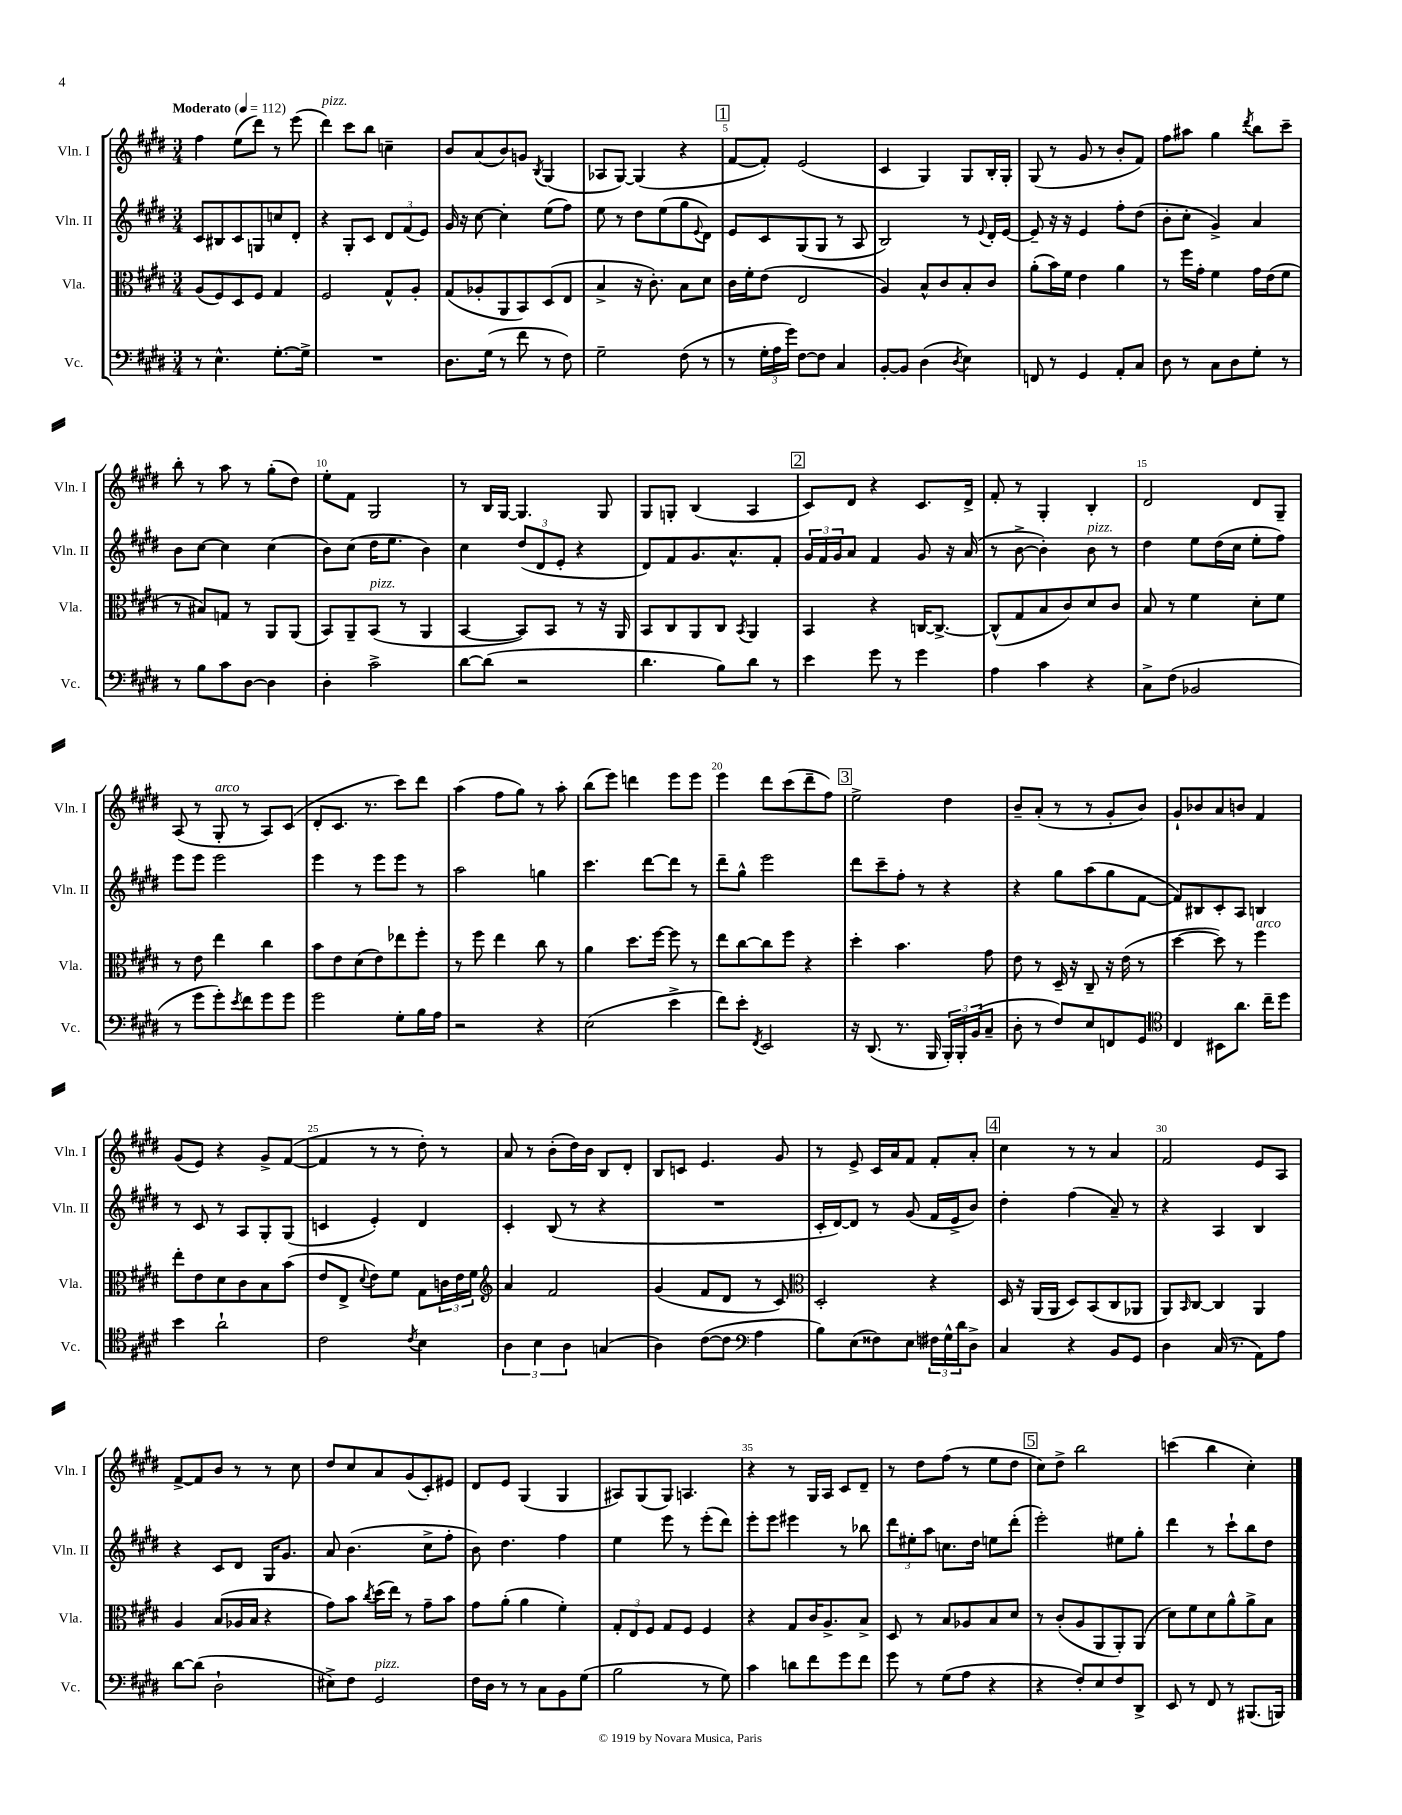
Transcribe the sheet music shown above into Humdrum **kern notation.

**kern	**kern	**kern	**kern
*staff4	*staff3	*staff2	*staff1
*clefF4	*clefC3	*clefG2	*clefG2
*k[f#c#g#d#]	*k[f#c#g#d#]	*k[f#c#g#d#]	*k[f#c#g#d#]
*M3/4	*M3/4	*M3/4	*M3/4
*MM112	*MM112	*MM112	*MM112
8r	(8A/L	8c#/L	4ff#\
4.E^^\	8F#/)	8B#/	.
.	8D#/	8c#/	(8ee\L
.	8F#/J	8G/	8ddd#\J)
[8.G#'\L	4G#/	8cc/	8r
.	.	8d#'/J	(8eee\
16G#^\]Jk	.	.	.
=	=	=	=
2.r	2F#/	4r	4ddd#\)
.	.	8G#'/L	8ccc#\L
.	.	8c#/J	8bb\J
.	8G#^^/L	12d#/L	4cc~\
.	.	(12f#/	.
.	8A'/J	.	.
.	.	12e/J)	.
=	=	=	=
8.D#\L	(8G#/L	16g#/	8b/L
.	.	16r	.
.	8A-'/	[8cc#\	(8a/
(16G#\Jk	.	.	.
8r	8AA/	4cc#'\]	8b/)
8f#\	8BB/)	.	8g/J
.	.	.	8qB/
8r	(8D#/	(8ee\L	(4G#/
8F#\)	8E/J	8ff#\J)	.
=	=	=	=
2G#~\	4B^/	8ee\	8A-/L
.	.	8r	[8G#/J)
.	16r	8dd#\L	(4G#/]
.	8.c#'\)	.	.
.	.	(8ee\	.
(8F#\	8B\L	8gg#\	4r
.	.	8qqe/	.
8r	8d#\J	8d#\J)	.
=	=	=	=
8r	16c#\LL	8e/L	[8f#/L
.	16f#'\J	.	.
24G#'\LL	(8e\J	8c#/	8f#'/]J)
24A\	.	.	.
24g#\JJ)	.	.	.
[8F#\L	2E/	(8G#/	(2e/
8F#\]J	.	8G#/J	.
4C#/	.	8r	.
.	.	8A/	.
=	=	=	=
[8BB'/L	4A/)	2B/)	4c#/
8BB/]J	.	.	.
(4D#\	8B^^/L	.	4G#/)
.	8c#/	.	.
8qD#/	.	.	.
4E\)	8B'/	8r	8G#/L
.	.	8qqe/	.
.	8c#/J	16d#'/LL	16B'/L
.	.	[16e/JJ	16G#'/JJ
=	=	=	=
8FF/	(8a'\L	8e~/]	(8G#/
8r	16b\L)	16r	8r
.	16f#\JJ	16r	.
4GG#/	4e\	4e/	8g#/
.	.	.	8r
8AA'/L	4a\	8ff#'\L	8b'/L
8C#/J	.	(8dd#\J	8f#/J)
=	=	=	=
8D#\	8r	8b'\L	8ff#\L
8r	16ff#\LL	8cc#'\J	8aa#\J
.	16g#'\JJ	.	.
8C#\L	4f#\	4g#^/)	4gg#\
8D#\	.	.	.
.	.	.	8qddd#/
8G#'\J	16g#\LL	4a/	8bb\L
.	(16e\J	.	.
8r	8f#\J	.	8ccc#~\J
=	=	=	=
8r	8r	8b\L	8bb'\
8B\L	8B#/L)	[8cc#\J	8r
8c#\	8G/J	4cc#\]	8aa\
[8D#\J	8r	.	8r
4D#\]	8AA/L	(4cc#\	(8gg#'\L
.	(8AA/J	.	8dd#\J)
=	=	=	=
4D#'\	8BB/L)	8b\L)	8ee'\L
.	8AA~/	(8cc#\J	8f#\J
2c#^\	(8BB/J	16dd#\LK	2G#/
.	.	8.ee\J	.
.	8r	.	.
.	4AA/	4b\)	.
=	=	=	=
[8d#\L	[4BB/	4cc#\	8r
(8d#\]J	.	.	16B/LL
.	.	.	[16G#/JJ
2r	8BB/]L)	(12dd#/L	4.G#/]
.	.	12d#/	.
.	8BB/J	.	.
.	.	12e'/J	.
.	8r	4r	.
.	16r	.	8G#/
.	16AA/	.	.
=	=	=	=
4.d#\	8BB/L	8d#/L)	8G#/L
.	8C#/	8f#/	8G'/J
.	8AA/	8.g#/	(4B/
8B\L)	8C#/J	.	.
.	.	8.a^^/	.
.	8qBB/	.	.
8d#\J	4AA/	.	4A/
8r	.	8f#'/J	.
=	=	=	=
4e\	4BB/	24g#/LL	8c#/L)
.	.	24f#/	.
.	.	24g#/J	.
.	.	8a/J	8d#/J
8g#\	4r	4f#/	4r
8r	.	.	.
4g#\	[16C/LK	8g#/	8.c#/L
.	8.C^/_J	.	.
.	.	16r	.
.	.	(16a/	16d#^/Jk
=	=	=	=
4A\	(8C^^/]L	8r	8f#'/
.	8G#/	[8b^\	8r
4c#\	8B/	4b'\])	4G#'/
.	8c#/)	.	.
4r	8d#/	8b\	4B'/
.	8c#/J	8r	.
=	=	=	=
8C#^\L	8B/	4dd#\	2d#/
(8F#\J	8r	.	.
2BB-/	4f#\	8ee\L	.
.	.	(16dd#\L	.
.	.	16cc#\JJ	.
.	8d#'\L	8ee'\L	8d#/L
.	8f#\J	8ff#\J)	8G#~/J
=	=	=	=
8r	8r	8eee\L	(8A/
8g#\L	8e\	8eee\J	8r
8g#'\)	4ee\	2eee\	8G#'/
8qe/	.	.	.
8f#\	.	.	8r
8g#\	4cc#\	.	8A/L)
8g#\J	.	.	(8c#/J
=	=	=	=
2g#\	8b\L	4eee\	8d#'/L
.	8e\	.	8.c#/J
.	(8d#\	8r	.
.	.	.	8.r
.	8e\)	8eee\L	.
8G#'\L	8ee-\	8eee\J	8ccc#\L)
16B\L	8ff#'\J	8r	8ddd#\J
16A\JJ	.	.	.
=	=	=	=
2r	8r	2aa\	(4aa\
.	8ff#\	.	.
.	4ee\	.	8ff#\L
.	.	.	8gg#\J)
4r	8cc#\	4gg\	8r
.	8r	.	8aa'\
=	=	=	=
(2E\	4a\	4.ccc#\	(8bb\L
.	.	.	8eee\J)
.	8.dd#\L	.	4ddd\
.	.	[8ddd#\L	.
.	[16ff#\Jk	.	.
4e^\	8ff#\]	8ddd#\]J	8eee\L
.	8r	8r	8eee\J
=	=	=	=
8f#\L)	8ee\L	8ddd#~\L	4eee\
8e'\J	[8cc#\	8gg#^^\J	.
8qFF#/	.	.	.
2EE/	8cc#\]	2eee\	8ddd#\L
.	8ff#\J	.	(8ccc#\
.	4r	.	8ddd#~\
.	.	.	8ff#\J)
=	=	=	=
16r	4dd#'\	8ddd#\L	2ee^\
(8.DD#/	.	.	.
.	.	8ccc#~\	.
8.r	4.b\	8ff#'\J	.
.	.	8r	.
16BBB/	.	.	.
24BBB'/LL)	.	4r	4dd#\
24BBB'/	.	.	.
(24BB/J	.	.	.
8C#~/J	8g#\	.	.
=	=	=	=
8D#'\	8e\	4r	8b~/L
8r	8r	.	(8a'/J
8F#/L)	16D#~/	8gg#\L	8r
.	16r	.	.
8E/	8C#~/	(8aa\	8r
8FF/	16r	8gg#\	8g#'/L
.	(16e\	.	.
8GG#/J	8r	[8f#\J	8b/J)
=	=	=	=
*clefC4	*	*	*
4C#/	[4dd#\	8f#/]L)	8g#`/L
.	.	8B#/	8b-/
8BB#\L	8dd#\])	8c#'/	8a/
8.a\J	8r	8A/J	8b/J
.	4ff#\	4B/	4f#/
16cc#~\LK	.	.	.
8dd#\J	.	.	.
=	=	=	=
4b\	8ee'\L	8r	(8g#/L
.	8e\	8c#/	8e/J)
2a`\	8d#\	8r	4r
.	8c#\	8A/L	.
.	8B\	8G#'/	8g#^/L
.	(8b\J	(8G#/J	([8f#/J
=	=	=	=
2c#\	8e/L	4c/	4f#/]
.	8E^/J	.	.
.	8qqd#/	.	.
.	8e\L)	4e'/)	8r
.	8f#\J	.	8r
8qc#/	.	.	.
4B\	8G#\L	4d#/	8dd#'\)
.	24c\L	.	8r
.	24e\	.	.
.	24f#\JJ	.	.
=	=	=	=
*	*clefG2	*	*
6A\	4a/	4c#'/	8a/
.	.	.	8r
6B\	.	.	.
.	2f#/	(8B/	(8b'\L
6A\	.	.	.
.	.	8r	16dd#\L)
.	.	.	16b\JJ
(4G/	.	4r	8B/L
.	.	.	8d#'/J
=	=	=	=
4A\)	(4g#/	2.r	8B/L
.	.	.	8c/J
([8c#\L	8f#/L	.	4.e/
8c#\]J	8d#/J	.	.
*clefF4	*	*	*
4A\	8r	.	.
.	8c#/)	.	8g#/
=	=	=	=
*	*clefC3	*	*
8B\L)	2D#'/	16c#'/LL	8r
.	.	[16d#/J)	.
(8E\	.	8d#/]J	8e^/
8F##\)	.	8r	16c#/LL
.	.	.	16a/J
8E\J	.	(8g#/	8f#/J
24F#\LL	4r	16f#/LL	8f#'/L
24G#^^\	.	.	.
.	.	16e^/J	.
24d#\J	.	.	.
8D#^\J	.	8b/J)	8a'/J
=	=	=	=
4C#/	16D#/	4dd#'\	4cc#\
.	16r	.	.
.	(16AA/LL	.	.
.	16AA/JJ	.	.
4r	8D#/L)	(4ff#\	8r
.	(8BB/	.	8r
8BB/L	8C#/	8a~/)	4a/
8GG#/J	8AA-/J	8r	.
=	=	=	=
4D#\	8AA/L)	4r	2f#/
.	16qqBB/	.	.
.	[8C#/J	.	.
(16C#/	4C#/]	4A/	.
8.r	.	.	.
8AA\L)	4AA/	4B/	8e/L
8A\J	.	.	8A/J
=	=	=	=
[8d#\L	4A/	4r	[8f#^/L
(8d#\]J	.	.	8f#/]
2D#`\	(8B/L	8c#/L	8b/J
.	16A-/L	8d#/J	8r
.	16B/JJ	.	.
.	4r	16G#/LK	8r
.	.	8.g#/J	.
.	.	.	8cc#\
=	=	=	=
8E#^\L)	8g#\L)	8a/	8dd#/L
8F#\J	8b\J	(4.b\	8cc#/
.	8qcc#/	.	.
2GG#/	(16dd#\LL	.	8a/
.	16ee\JJ)	.	.
.	8r	.	(8g#/
.	8g#~\L	8cc#^\L	8c#'/)
.	8b\J	8ff#'\J	8e#/J
=	=	=	=
16F#\LL	8g#\L	8b\)	8d#/L
16D#\JJ	.	.	.
8r	(8a'\J	4.dd#\	8e/J
8r	4a\	.	(4G#/
8C#\L	.	.	.
8BB\	4f#'\)	4ff#\	4G#/
(8G#\J	.	.	.
=	=	=	=
2B\	12G#'/L	4ee\	8A#/L)
.	12E/	.	.
.	.	.	(8G#/
.	12F#/J	.	.
.	8G#/L	8eee\	8G#/J)
.	8F#/J	8r	4.A/
8r	4F#/	(8eee'\L	.
8G#\)	.	8ddd#\J)	.
=	=	=	=
4c#\	4r	8eee'\L	4r
.	.	8eee\J	.
8d\L	8G#/L	4eee#\	8r
8f#\	16c#/K	.	16G#/LL
.	8.A^/	.	16A/JJ
8g#\	.	8r	8c#/L
8f#\J	8B^/J	8bb-\	8d#~/J
=	=	=	=
8g#\	8D#/	12ddd#\L	8r
.	.	12ee#'\	.
8r	8r	.	8dd#\L
.	.	12aa\J	.
(8G#\L	8B/L	8.cc\L	(8ff#\J
8A\J	8A-/	.	8r
.	.	16dd#\Jk	.
4r	8B/	8ee\L	8ee\L
.	8d#/J	(8ddd#'\J	8dd#\J
=	=	=	=
4r	8r	2eee'\)	8cc#\L)
.	(8c#'/L	.	8dd#^\J
8F#'/L)	8A/	.	2bb\
8E/	8AA/	.	.
8F#/	8AA'/)	8ee#\L	.
8DD#^/J	(8AA/J	8gg#'\J	.
=	=	=	=
8EE/	8d#\L)	4ddd#\	(4ccc\
8r	8f#\	.	.
8FF#/	8d#\	8r	4bb\
8r	8a^^\	8ccc#`\L	.
(8.BBB#/L	8a^\	8bb\	4cc#'\)
.	8B\J	8dd#\J	.
16BBB/Jk)	.	.	.
==	==	==	==
*-	*-	*-	*-
